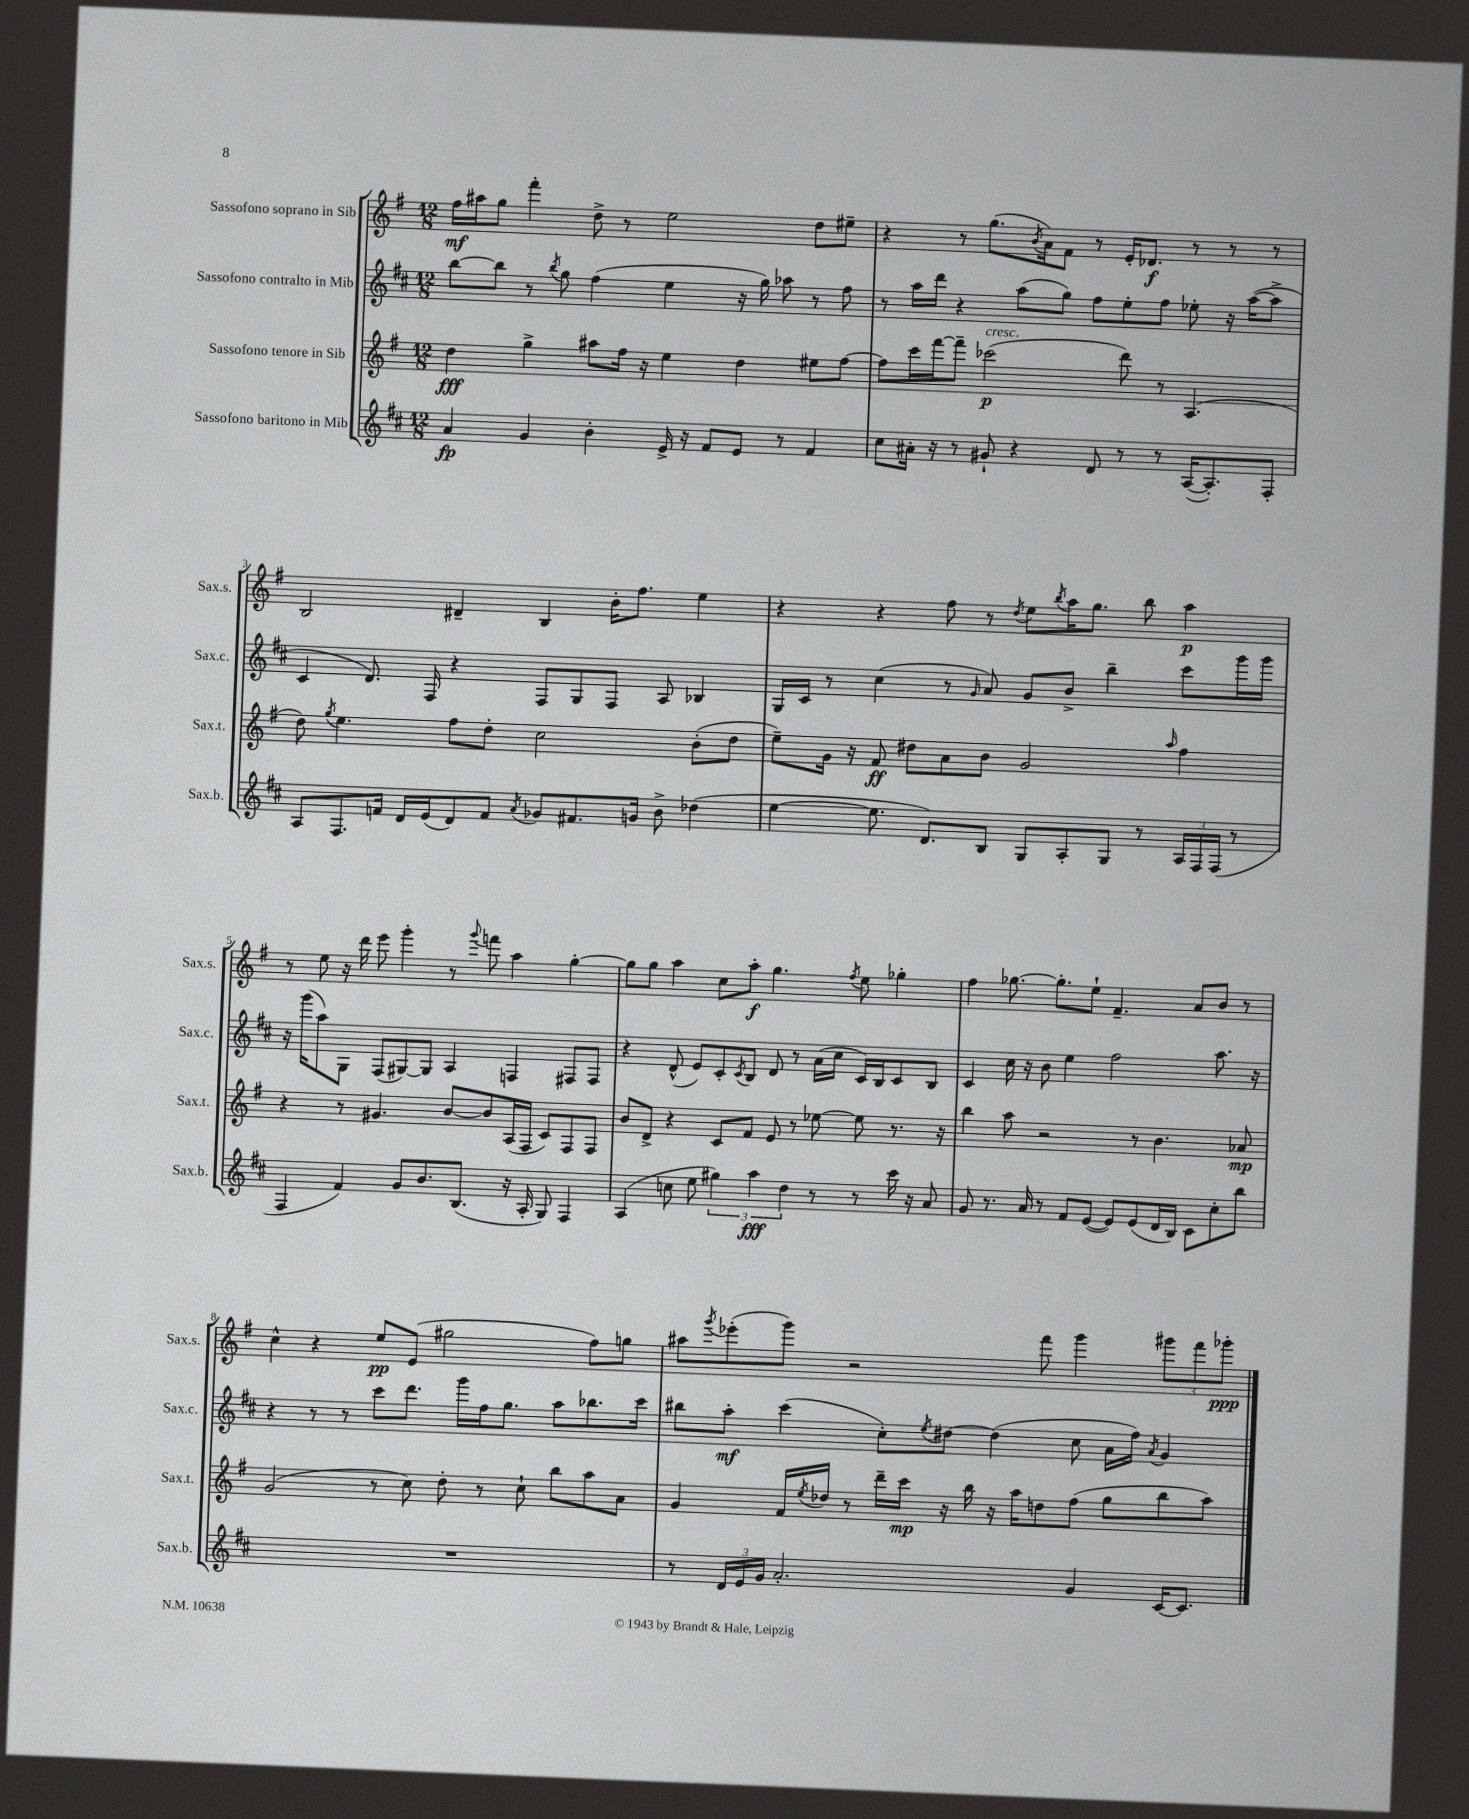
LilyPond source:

<<
\new StaffGroup <<
\new Staff = "s0" \with { instrumentName = "Sassofono soprano in Sib" shortInstrumentName = "Sax.s." } {
    \clef treble \key g \major \numericTimeSignature \time 12/8
    fis''16\mf ais''16 g''8 fis'''4-. d''8-> r8 e''2 d''8 eis''8-- |
    r4 r8 g''8.( \acciaccatura { b'8 } a'16) fis'8 r8 e'16-. des'8.\f r8 r8 r8 |
    b2 dis'4-- b4 b'16-. fis''8. e''4 |
    r4 r4 fis''8 r8 \acciaccatura { d''8 } e''8 \acciaccatura { b''8 } a''16 g''8. b''8 a''4\p |
    r8 e''8 r16 d'''16 e'''8 g'''4-. r8 \appoggiatura { g'''8 } f'''8 a''4 g''4~-. |
    g''8 g''8 a''4 c''8 a''8-.\f g''4. \acciaccatura { fis''8 } e''8 ges''4-. |
    fis''4 ges''8.~ ges''8.-. e''8-! fis'4.-- a'8 b'8 r8 |
    c''4-^ r4 e''8\pp e'8( gis''2 fis''8) g''8 |
    ais''8 \acciaccatura { g'''8 } ees'''8-.( g'''8) r2 fis'''8 g'''4 \tuplet 3/2 { gis'''8 fis'''8 ges'''8-.\ppp } \bar "|." |
}
\new Staff = "s1" \with { instrumentName = "Sassofono contralto in Mib" shortInstrumentName = "Sax.c." } {
    \clef treble \key d \major \numericTimeSignature \time 12/8
    b''8~ b''8 r8 \acciaccatura { b''8 } g''8 fis''4( e''4 r16 g''16) aes''8 r8 fis''8 |
    r8 a''16 d'''16 r4 a''8( g''8) fis''8 e''8-. fis''8 ees''8-. r16 a''16~( a''8-> |
    cis'4 d'8.) fis16 r4 fis8 g8 fis8 a8 bes4 |
    g16 cis'16 r8 cis''4( r8 \grace { g'16 } a'8) g'8 b'8-> b''4-- cis'''8 g'''16 g'''16 |
    r16 g'''16( a''8) g8 fis8( gis8~) gis8 a4 f4 fis8 fis8 |
    r4 d'8-^( e'8) cis'8-. \acciaccatura { cis'8 } b8 d'8 r8 a'16( cis''16 cis'16) b16 cis'8 b8 |
    cis'4 cis''16 r16 b'8 e''4 fis''2 a''8. r16 |
    r4 r8 r8 cis'''8 d'''8. g'''16 fis''16 g''8. a''8 bes''8. cis'''16 |
    bis''8 a''8-.\mf cis'''4( cis''8-.) \acciaccatura { e''8 } dis''8~ dis''4( cis''8 a'16 fis''16) \acciaccatura { a'8 } g'4 \bar "|." |
}
\new Staff = "s2" \with { instrumentName = "Sassofono tenore in Sib" shortInstrumentName = "Sax.t." } {
    \clef treble \key g \major \numericTimeSignature \time 12/8
    d''4\fff g''4-> ais''8 fis''16 r16 e''4 d''4 eis''8 fis''8~ |
    fis''8 c'''16 fis'''16~ fis'''8-- ces'''2\p^\markup { \italic "cresc." }( d'''8) r8 a4.( |
    d''8) \acciaccatura { g''8 } e''4. fis''8 d''8-. c''2 b'8-.( d''8 |
    e''8--) g'16 r16 fis'8\ff dis''8 a'8 b'8 g'2 \grace { a''16 } fis''4 |
    r4 r8 gis'4. b'8~ b'8 a16( fis16 c'8) fis8 fis8 |
    b'8 d'8-> r4 c'8 fis'8 e'8 r8 ees''8~ ees''8 r8. r16 |
    b''4 a''8 r2 r8 b'4. aes'8\mp |
    g'2( r8 c''8) d''8-. r8 c''8-! b''8 a''8 a'8 |
    g'4 fis'16 \acciaccatura { e''8 } des''16 r8 d'''16-- c'''16\mp r16 b''16 r16 a''16 d''8 fis''8( g''8 b''8 a''8) \bar "|." |
}
\new Staff = "s3" \with { instrumentName = "Sassofono baritono in Mib" shortInstrumentName = "Sax.b." } {
    \clef treble \key d \major \numericTimeSignature \time 12/8
    a'4\fp g'4 b'4-. e'16-> r16 fis'8 e'8 r8 fis'4 |
    cis''8 ais'16-. r16 r8 gis'8-! r4 d'8 r8 r8 a16~( a8.-.) fis8-. |
    a8 fis8. f'16 d'16 e'16( d'8) f'8 \acciaccatura { a'8 } ges'8 fis'8. g'16 b'8-> des''4( |
    e''4~ e''8. d'8.) b8 g8 a8-. g8 r8 \tuplet 3/2 { a16 fis16 fis16( } r8 |
    fis4 fis'4) g'8 b'8. b8.( r16 a16-. g8) fis4 |
    a4( c''8 e''8 \tuplet 3/2 { gis''4) a''4\fff d''4 } r8 r8 cis'''16 r16 a'8 |
    g'8 r8. a'16 r8 fis'8 e'8~( e'8) e'8( d'16 b16) cis'8 cis''8-. b''8 |
    R1. |
    r8 \tuplet 3/2 { d'16 e'16 g'16 } a'2.-. g'4 cis'16~ cis'8. \bar "|." |
}
>>
>>
